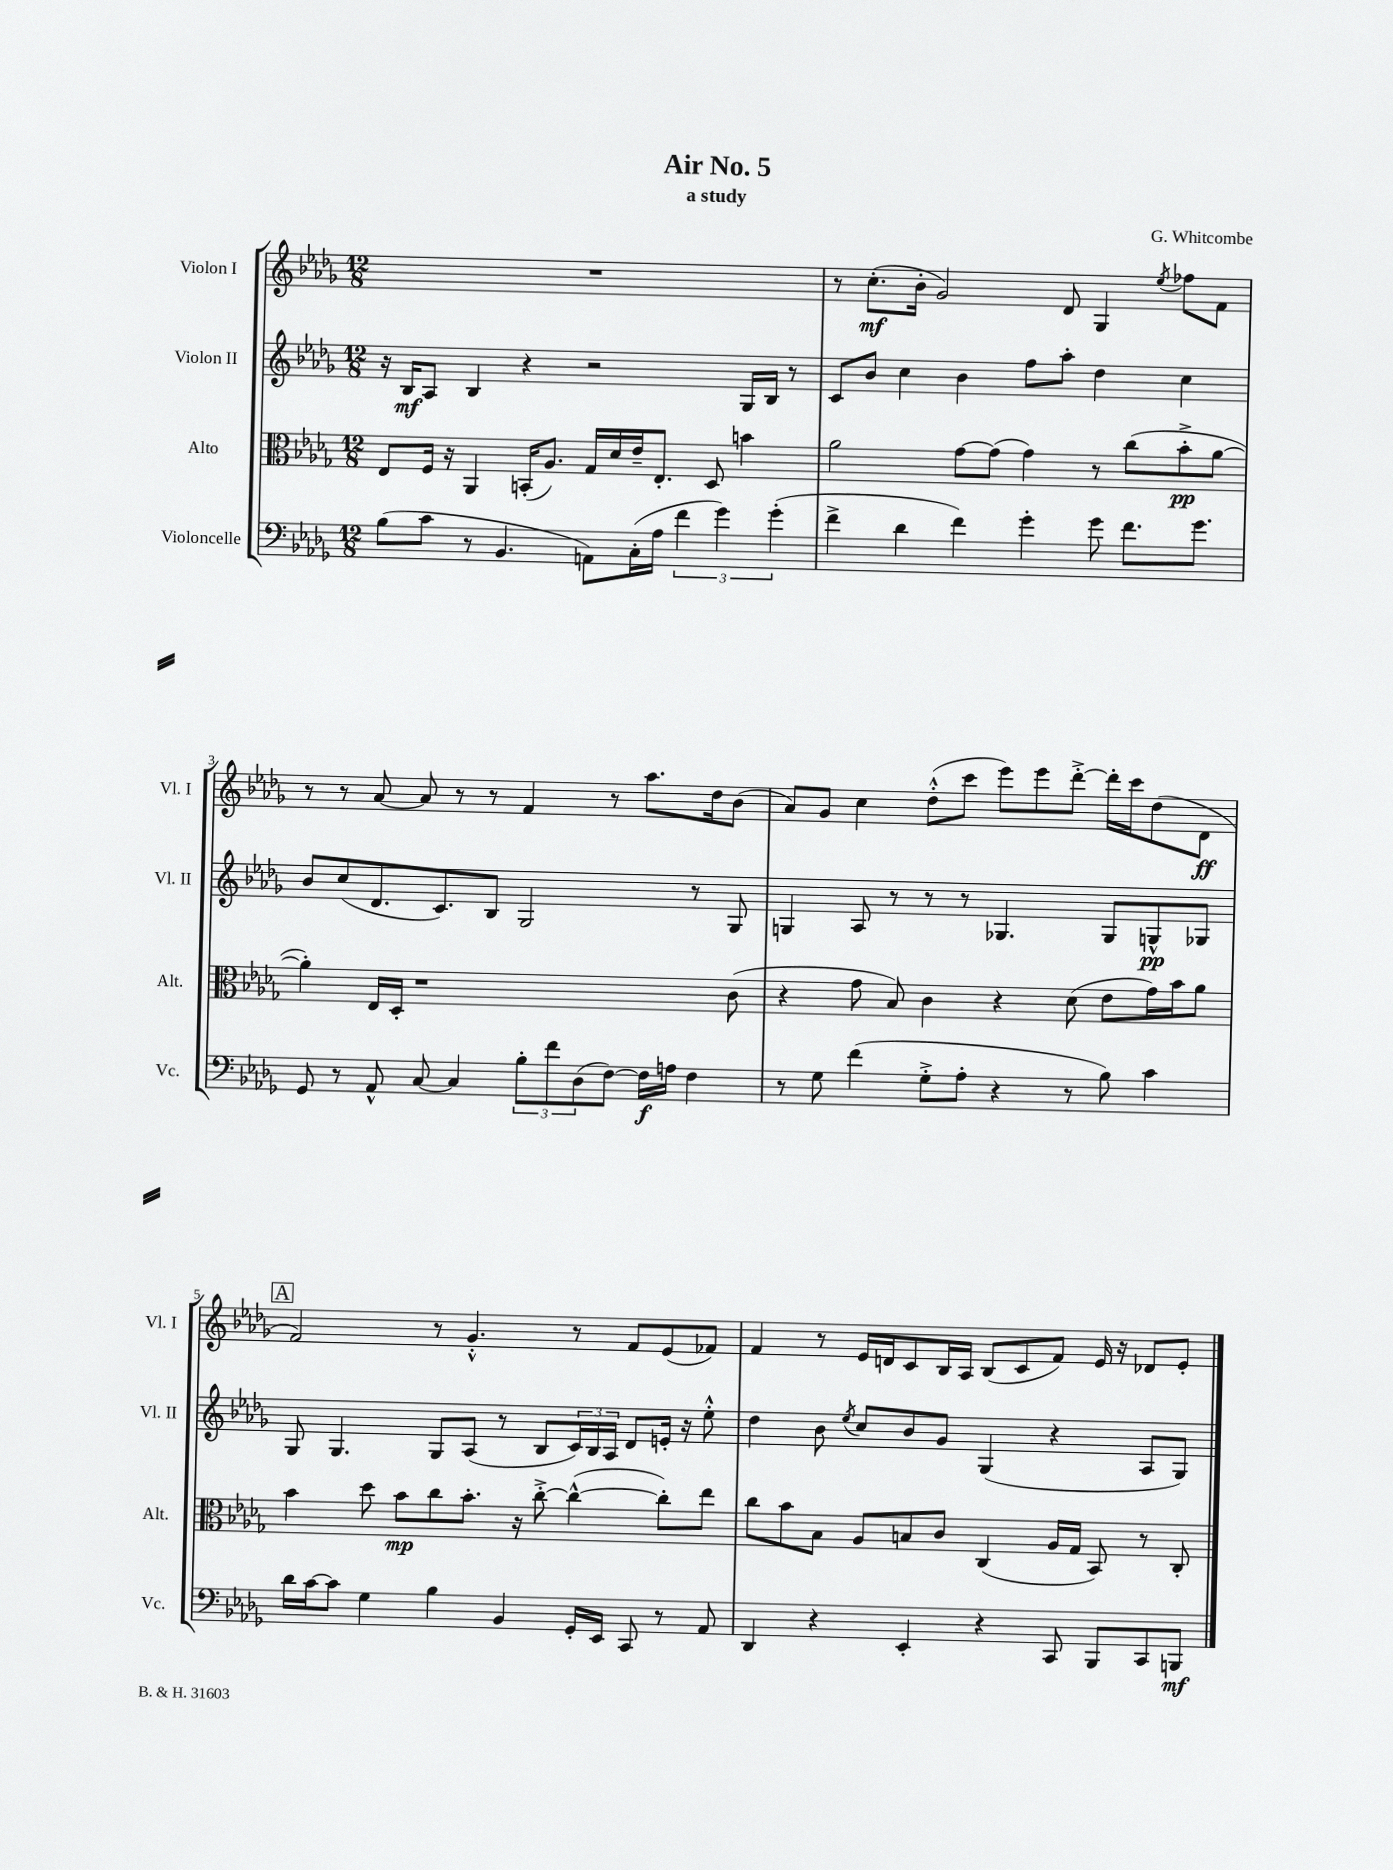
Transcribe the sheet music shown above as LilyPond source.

\header { title = "Air No. 5" composer = "G. Whitcombe" subtitle = "a study" }
<<
\new StaffGroup <<
\new Staff = "s0" \with { instrumentName = "Violon I" shortInstrumentName = "Vl. I" } {
    \clef treble \key des \major \numericTimeSignature \time 12/8
    R1. |
    r8 c''8.-.\mf( bes'16-. ges'2) des'8 ges4 \acciaccatura { ees''8 } fes''8 f'8 |
    r8 r8 aes'8~ aes'8 r8 r8 f'4 r8 aes''8. des''16 bes'8( |
    aes'8) ges'8 c''4 des''8-.-^( c'''8 ees'''8) ees'''8 des'''8~-.-> des'''16-. c'''16 des''8( des'8\ff |
    \mark \markup { \box "A" } f'2) r8 ges'4.-.-^ r8 f'8 ees'8( fes'8) |
    f'4 r8 ees'16 d'16 c'8 bes16 aes16 bes8( c'8 f'8) ees'16 r16 des'8 ees'8-. \bar "|." |
}
\new Staff = "s1" \with { instrumentName = "Violon II" shortInstrumentName = "Vl. II" } {
    \clef treble \key des \major \numericTimeSignature \time 12/8
    r16 bes16\mf aes8 bes4 r4 r2 ges16 bes16 r8 |
    c'8 bes'8 c''4 bes'4 f''8 aes''8-. des''4 c''4 |
    bes'8 c''8( des'8. c'8.) bes8 ges2 r8 ges8 |
    g4 aes8 r8 r8 r8 ges4. ges8 g8-^\pp ges8 |
    \mark \markup { \box "A" } ges8 ges4. ges8 aes8( r8 bes8 \tuplet 3/2 { c'16) bes16 aes16 } des'8 e'16-. r16 ees''8-.-^ |
    des''4 bes'8 \acciaccatura { ees''8 } c''8 bes'8 ges'8 ges4( r4 aes8 ges8) \bar "|." |
}
\new Staff = "s2" \with { instrumentName = "Alto" shortInstrumentName = "Alt." } {
    \clef alto \key des \major \numericTimeSignature \time 12/8
    ees8 f16 r16 aes,4 b,16-.( aes8.) ges16 des'16 ees'16-- ees8.-. des8 b'4 |
    aes'2 ges'8~ ges'8( ges'4) r8 c''8( bes'8-.->\pp aes'8~ |
    aes'4-.) ees16 des16-. r1 c'8( |
    r4 ges'8 bes8) c'4 r4 des'8( ees'8 ges'16) bes'16 aes'8 |
    \mark \markup { \box "A" } bes'4 des''8 bes'8\mp c''8 bes'8.-. r16 c''8~-.-> c''4~-^( c''8-.) ees''8 |
    c''8 bes'8 bes8 aes8 b8 c'8 c4( aes16 ges16 bes,8) r8 c8-. \bar "|." |
}
\new Staff = "s3" \with { instrumentName = "Violoncelle" shortInstrumentName = "Vc." } {
    \clef bass \key des \major \numericTimeSignature \time 12/8
    bes8( c'8 r8 bes,4. a,8) c16-.( aes16 \tuplet 3/2 { f'4 ges'4) ges'4-.( } |
    f'4-> des'4 f'4) ges'4-. ges'8 f'8. ges'8. |
    ges,8 r8 aes,8-^ c8~ c4 \tuplet 3/2 { bes8-. f'8 des8( } f8~) f16\f a16 f4 |
    r8 ges8 f'4( ges8-.-> aes8-. r4 r8 bes8) c'4 |
    \mark \markup { \box "A" } des'16 c'16~ c'8 ges4 bes4 bes,4 ges,16-. ees,16 c,8 r8 aes,8 |
    des,4 r4 ees,4-. r4 c,8 bes,,8 c,8 b,,8\mf \bar "|." |
}
>>
>>
